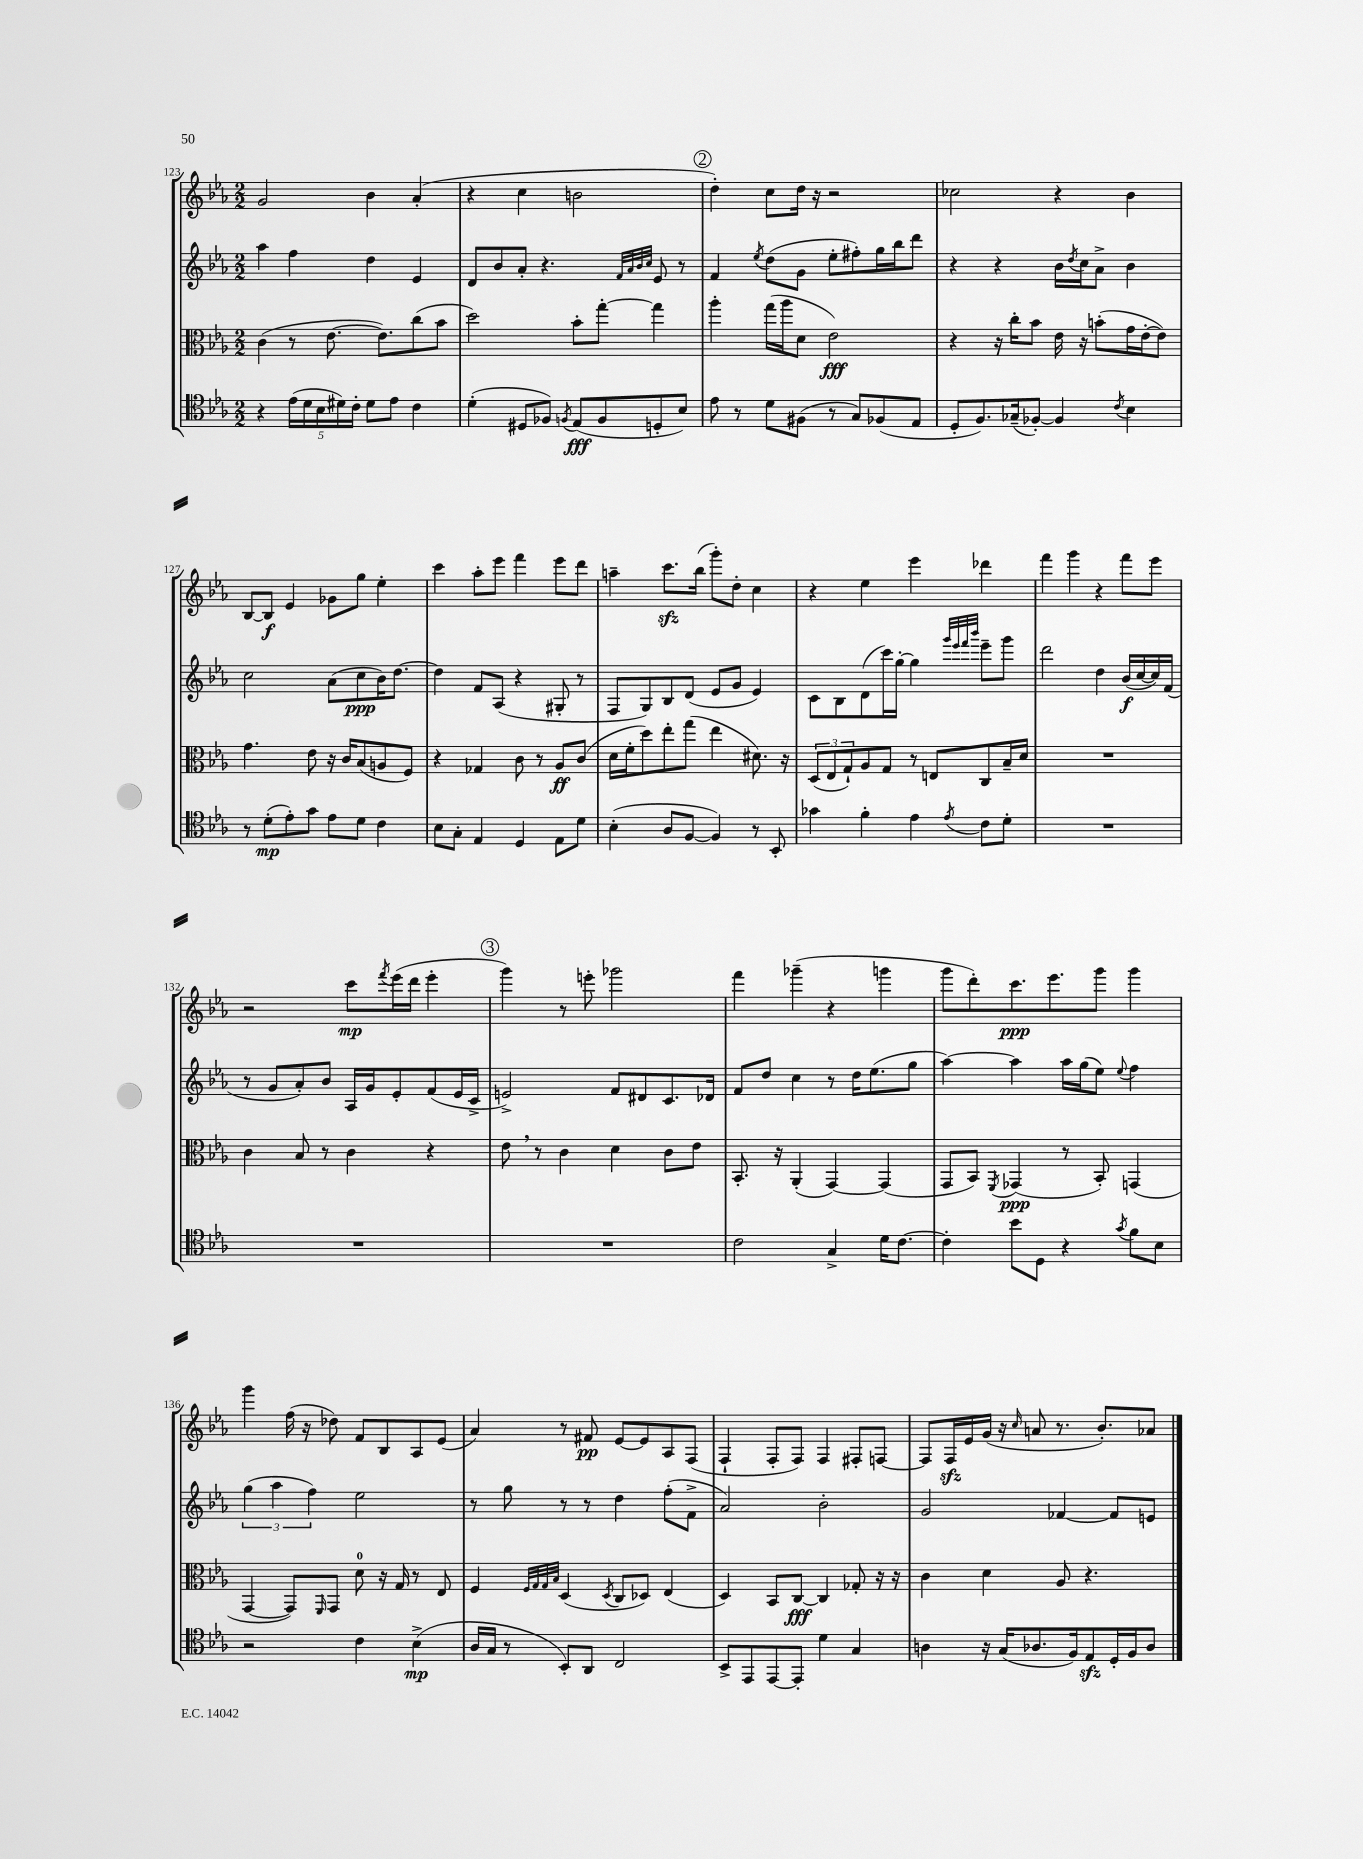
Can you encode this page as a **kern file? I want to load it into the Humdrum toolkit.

**kern	**dynam	**kern	**dynam	**kern	**dynam	**kern	**dynam
*part4	*part4	*part3	*part3	*part2	*part2	*part1	*part1
*staff4	*staff4	*staff3	*staff3	*staff2	*staff2	*staff1	*staff1
*clefC4	*	*clefC3	*	*clefG2	*	*clefG2	*
*k[b-e-a-]	*	*k[b-e-a-]	*	*k[b-e-a-]	*	*k[b-e-a-]	*
*M2/2	*	*M2/2	*	*M2/2	*	*M2/2	*
=123	=123	=123	=123	=123	=123	=123	=123
4r	.	(4c\	.	4aa-\	.	2g/	.
(20e-\LL	.	8r	.	4ff\	.	.	.
20d\	.	.	.	.	.	.	.
20B-\	.	.	.	.	.	.	.
.	.	[8.e-\	.	.	.	.	.
20d#X\)	.	.	.	.	.	.	.
20c'\JJ	.	.	.	.	.	.	.
8d#\L	.	.	.	4dd\	.	4b-\	.
.	.	8.e-\L])	.	.	.	.	.
8e-\J	.	.	.	.	.	.	.
4c\	.	(8cc\	.	4e-/	.	(4a-'/	.
.	.	8b-\J	.	.	.	.	.
=124	=124	=124	=124	=124	=124	=124	=124
(4d'\	.	2dd\)	.	8d/L	.	4r	.
.	.	.	.	8b-/	.	.	.
8D#X/L	.	.	.	8a-'/J	.	4cc\	.
8F-X/J)	.	.	.	4.r	.	.	.
8qFn/	.	.	.	.	.	.	.
(8E-/L	fff	8b-'\L	.	.	.	2bn\	.
8F/	.	[8gg'\J	.	.	.	.	.
.	.	.	.	32qqf/LLL	.	.	.
.	.	.	.	32qqa-/	.	.	.
.	.	.	.	32qqb-/	.	.	.
.	.	.	.	32qqcc/JJJ	.	.	.
8Dn'/	.	4gg\]	.	8e-/	.	.	.
8B-/J)	.	.	.	8r	.	.	.
!!LO:REH:place=s1:t=2
=125	=125	=125	=125	=125	=125	=125	=125
8e-\	.	4aa-'\	.	4f/	.	4dd'\)	.
8r	.	.	.	.	.	.	.
.	.	.	.	8qee-/	.	.	.
8d\L	.	(16gg\LL	.	(8dd\L	.	8cc\L	.
.	.	16aa-\J	.	.	.	.	.
(8F#X\J	.	8d\J	.	8g\J	.	16dd\Jk	.
.	.	.	.	.	.	16r	.
8r	.	2e-\)	fff	8ee-'\L	.	2r	.
8G/L)	.	.	.	8ff#X'\)	.	.	.
(8F-X/	.	.	.	16gg\L	.	.	.
.	.	.	.	16bb-\J	.	.	.
8E-/J	.	.	.	8ddd\J	.	.	.
=126	=126	=126	=126	=126	=126	=126	=126
8D'/L	.	4r	.	4r	.	2cc-X\	.
8.F/)	.	.	.	.	.	.	.
.	.	16r	.	4r	.	.	.
(16G-X~/k	.	16cc'\KL	.	.	.	.	.
[8F-X'/J)	.	8b-\J	.	.	.	.	.
4F-/]	.	16e-\	.	16b-\LL	.	4r	.
.	.	.	.	8qdd/	.	.	.
.	.	16r	.	16cc\J	.	.	.
.	.	(8bn'\L	.	8a-^\J	.	.	.
8qc/	.	.	.	.	.	.	.
4B-\	.	16g\L	.	4b-\	.	4b-\	.
.	.	[16e-'\J	.	.	.	.	.
.	.	8e-\J])	.	.	.	.	.
!!LO:LB:g=z
=127	=127	=127	=127	=127	=127	=127	=127
8r	.	4.g\	.	2cc\	.	[8B-/L	.
(8d'\L	mp	.	.	.	.	8B-/J]	f
8e-'\)	.	.	.	.	.	4e-/	.
8g\J	.	8e-\	.	.	.	.	.
8e-\L	.	16r	.	(8a-\L	.	8g-X\L	.
.	.	16c/KL	.	.	.	.	.
8d\J	.	(8B-/	.	8cc\	ppp	8gg\J	.
4c\	.	8An/	.	16b-\K)	.	4ee-'\	.
.	.	.	.	[8.dd\J	.	.	.
.	.	8F/J)	.	.	.	.	.
=128	=128	=128	=128	=128	=128	=128	=128
8B-\L	.	4r	.	4dd\]	.	4ccc\	.
8G'\J	.	.	.	.	.	.	.
4E-/	.	4G-X/	.	8f/L	.	8aa-'\L	.
.	.	.	.	(8A-/J	.	8eee-\J	.
4D/	.	8c\	.	4r	.	4fff\	.
.	.	8r	.	.	.	.	.
8E-\L	.	8A-/L	ff	8G#X'/	.	8eee-\L	.
8d\J	.	(8c/J	.	8r	.	8ddd\J	.
=129	=129	=129	=129	=129	=129	=129	=129
(4B-'\	.	16d\LL	.	8F/L	.	4aan~\	.
.	.	16f'\J	.	.	.	.	.
.	.	8dd\)	.	8G/)	.	.	.
8A-/L	.	8ee-'\	.	8B-/	.	8.ccczz\L	.
[8F/J	.	(8gg\J	.	(8d/J	.	.	.
.	.	.	.	.	.	(16bb-\Jk	.
4F/])	.	4ee-\	.	8e-/L	.	8ggg'\L)	.
.	.	.	.	8g/J	.	8dd'\J	.
8r	.	8.d#X\)	.	4e-/)	.	4cc\	.
8BB-'/	.	.	.	.	.	.	.
.	.	16r	.	.	.	.	.
=130	=130	=130	=130	=130	=130	=130	=130
4g-X\	.	(12D/L	.	8c\L	.	4r	.
.	.	12E-/	.	.	.	.	.
.	.	.	.	8B-\	.	.	.
.	.	12G`/)	.	.	.	.	.
4f'\	.	8A-/	.	(8d\	.	4ee-\	.
.	.	8G/J	.	16ccc\L)	.	.	.
.	.	.	.	[16gg'\JJ	.	.	.
4e-\	.	8r	.	4gg\]	.	4eee-\	.
.	.	8En/L	.	.	.	.	.
.	.	.	.	32qqggg/LLL	.	.	.
.	.	.	.	32qqeee-/	.	.	.
.	.	.	.	32qqfff/	.	.	.
8qe-/	.	.	.	32qqbbb-/JJJ	.	.	.
8c\L	.	8C/	.	8eee-~\L	.	4ddd-X\	.
8d'\J	.	16B-~/L	.	8ggg\J	.	.	.
.	.	16d/JJ	.	.	.	.	.
=131	=131	=131	=131	=131	=131	=131	=131
1r	.	1r	.	2ddd\	.	4fff\	.
.	.	.	.	.	.	4ggg\	.
.	.	.	.	4dd\	.	4r	.
.	.	.	.	(16b-/LL	f	8fff\L	.
.	.	.	.	[16cc/	.	.	.
.	.	.	.	16cc/])	.	8eee-\J	.
.	.	.	.	(16f/JJ	.	.	.
!!LO:LB:g=z
=132	=132	=132	=132	=132	=132	=132	=132
1r	.	4c\	.	8r	.	2r	.
.	.	.	.	8g/L	.	.	.
.	.	8B-/	.	8a-'/)	.	.	.
.	.	8r	.	8b-/J	.	.	.
.	.	4c\	.	16A-/LL	.	8ccc\L	mp
.	.	.	.	16g/J	.	.	.
.	.	.	.	.	.	8qfff/	.
.	.	.	.	8e-'/	.	(16eee-\L	.
.	.	.	.	.	.	16ddd\JJ	.
.	.	4r	.	(8f/	.	4eee-'\	.
.	.	.	.	16e-/L	.	.	.
.	.	.	.	16c^/JJ	.	.	.
!!LO:REH:place=s1:t=3
=133	=133	=133	=133	=133	=133	=133	=133
1r	.	8e-,\	.	2en^/)	.	4ggg\)	.
.	.	8r	.	.	.	.	.
.	.	4c\	.	.	.	8r	.
.	.	.	.	.	.	8eeen'\	.
.	.	4d\	.	8f/L	.	2ggg-X\	.
.	.	.	.	8d#X/	.	.	.
.	.	8c\L	.	8.c/	.	.	.
.	.	8e-\J	.	.	.	.	.
.	.	.	.	16d-X/Jk	.	.	.
=134	=134	=134	=134	=134	=134	=134	=134
2c\	.	8.BB-'/	.	8f/L	.	4fff\	.
.	.	.	.	8dd/J	.	.	.
.	.	16r	.	.	.	.	.
.	.	(4AA-'/	.	4cc\	.	(4ggg-X~\	.
4G^/	.	[4GG/)	.	8r	.	4r	.
.	.	.	.	16dd\KL	.	.	.
.	.	.	.	(8.ee-\	.	.	.
16d\KL	.	(4GG/]	.	.	.	4gggn\	.
[8.c\J	.	.	.	.	.	.	.
.	.	.	.	8gg\J	.	.	.
=135	=135	=135	=135	=135	=135	=135	=135
4c'\]	.	8GG/L	.	[4aa-\)	.	8ggg\L	.
.	.	8BB-/J)	.	.	.	8ddd'\)	.
.	.	8qFF/	.	.	.	.	.
8b-\L	.	(4GG-X/	ppp	4aa-\]	.	8.ccc\	ppp
8D\J	.	.	.	.	.	.	.
.	.	.	.	.	.	8.eee-\	.
4r	.	8r	.	16aa-\LL	.	.	.
.	.	.	.	(16gg\J	.	.	.
.	.	8BB-'/)	.	8ee-\J)	.	8ggg\J	.
8qg/	.	.	.	8qqee-/	.	.	.
8f\L	.	(4GGn/	.	4ff\	.	4ggg\	.
8B-\J	.	.	.	.	.	.	.
!!LO:LB:g=z
=136	=136	=136	=136	=136	=136	=136	=136
2r	.	[4GG/	.	(6gg\	.	4ggg\	.
.	.	.	.	6aa-\	.	.	.
.	.	8GG/L])	.	.	.	(16ff\	.
.	.	.	.	.	.	16r	.
.	.	.	.	6ff\)	.	.	.
.	.	16qqFF/	.	.	.	.	.
.	.	8GG/J	.	.	.	8dd-X\)	.
4c\	.	8d\	.	2ee-\	.	8f/L	.
.	.	16r	.	.	.	8B-/	.
.	.	16G/	.	.	.	.	.
(4B-^\	mp	8r	.	.	.	8A-/	.
.	.	8E-/	.	.	.	(8e-/J	.
=137	=137	=137	=137	=137	=137	=137	=137
16A-/LL	.	4F/	.	8r	.	4a-/)	.
16G/JJ	.	.	.	.	.	.	.
8r	.	.	.	8gg\	.	.	.
.	.	32qqF/LLL	.	.	.	.	.
.	.	32qqG/	.	.	.	.	.
.	.	32qqG/	.	.	.	.	.
.	.	32qqB-/JJJ	.	.	.	.	.
8BB-'/L)	.	(4D/	.	8r	.	8r	.
8AA-/J	.	.	.	8r	.	8f#X/	pp
.	.	8qD/	.	.	.	.	.
2C/	.	8C/L	.	4dd\	.	[8e-/L	.
.	.	8D-X/J)	.	.	.	8e-/]	.
.	.	(4E-/	.	(8ff'\L	.	8A-/	.
.	.	.	.	8f^\J	.	(8F/J	.
=138	=138	=138	=138	=138	=138	=138	=138
8BB-^/L	.	4D/)	.	2a-/)	.	4F`/	.
8EE-/	.	.	.	.	.	.	.
[8EE-/	.	8BB-/L	.	.	.	8F'/L	.
8EE-'/J]	.	[8C/J	fff	.	.	8F/J)	.
4d\	.	4C/]	.	2b-'\	.	4F/	.
4G/	.	8G-X'/	.	.	.	8F#X'/L	.
.	.	16r	.	.	.	[8Fn/J	.
.	.	16r	.	.	.	.	.
=139	=139	=139	=139	=139	=139	=139	=139
4An\	.	4c\	.	2g/	.	8F/L]	.
.	.	.	.	.	.	16Fzz/L	.
.	.	.	.	.	.	16e-/	.
16r	.	4d\	.	.	.	(16g/JJ	.
(16G/KL	.	.	.	.	.	16r	.
.	.	.	.	.	.	16qqcc/	.
8.A-X/	.	.	.	.	.	8an/	.
.	.	8A-/	.	[4f-X/	.	8.r	.
16F/k)	.	.	.	.	.	.	.
8E-zz/	.	4.r	.	.	.	.	.
.	.	.	.	.	.	8.b-'/L)	.
16D'/L	.	.	.	8f-/L]	.	.	.
16F/J	.	.	.	.	.	.	.
8A-/J	.	.	.	8en/J	.	8a-X/J	.
==	==	==	==	==	==	==	==
*-	*-	*-	*-	*-	*-	*-	*-
